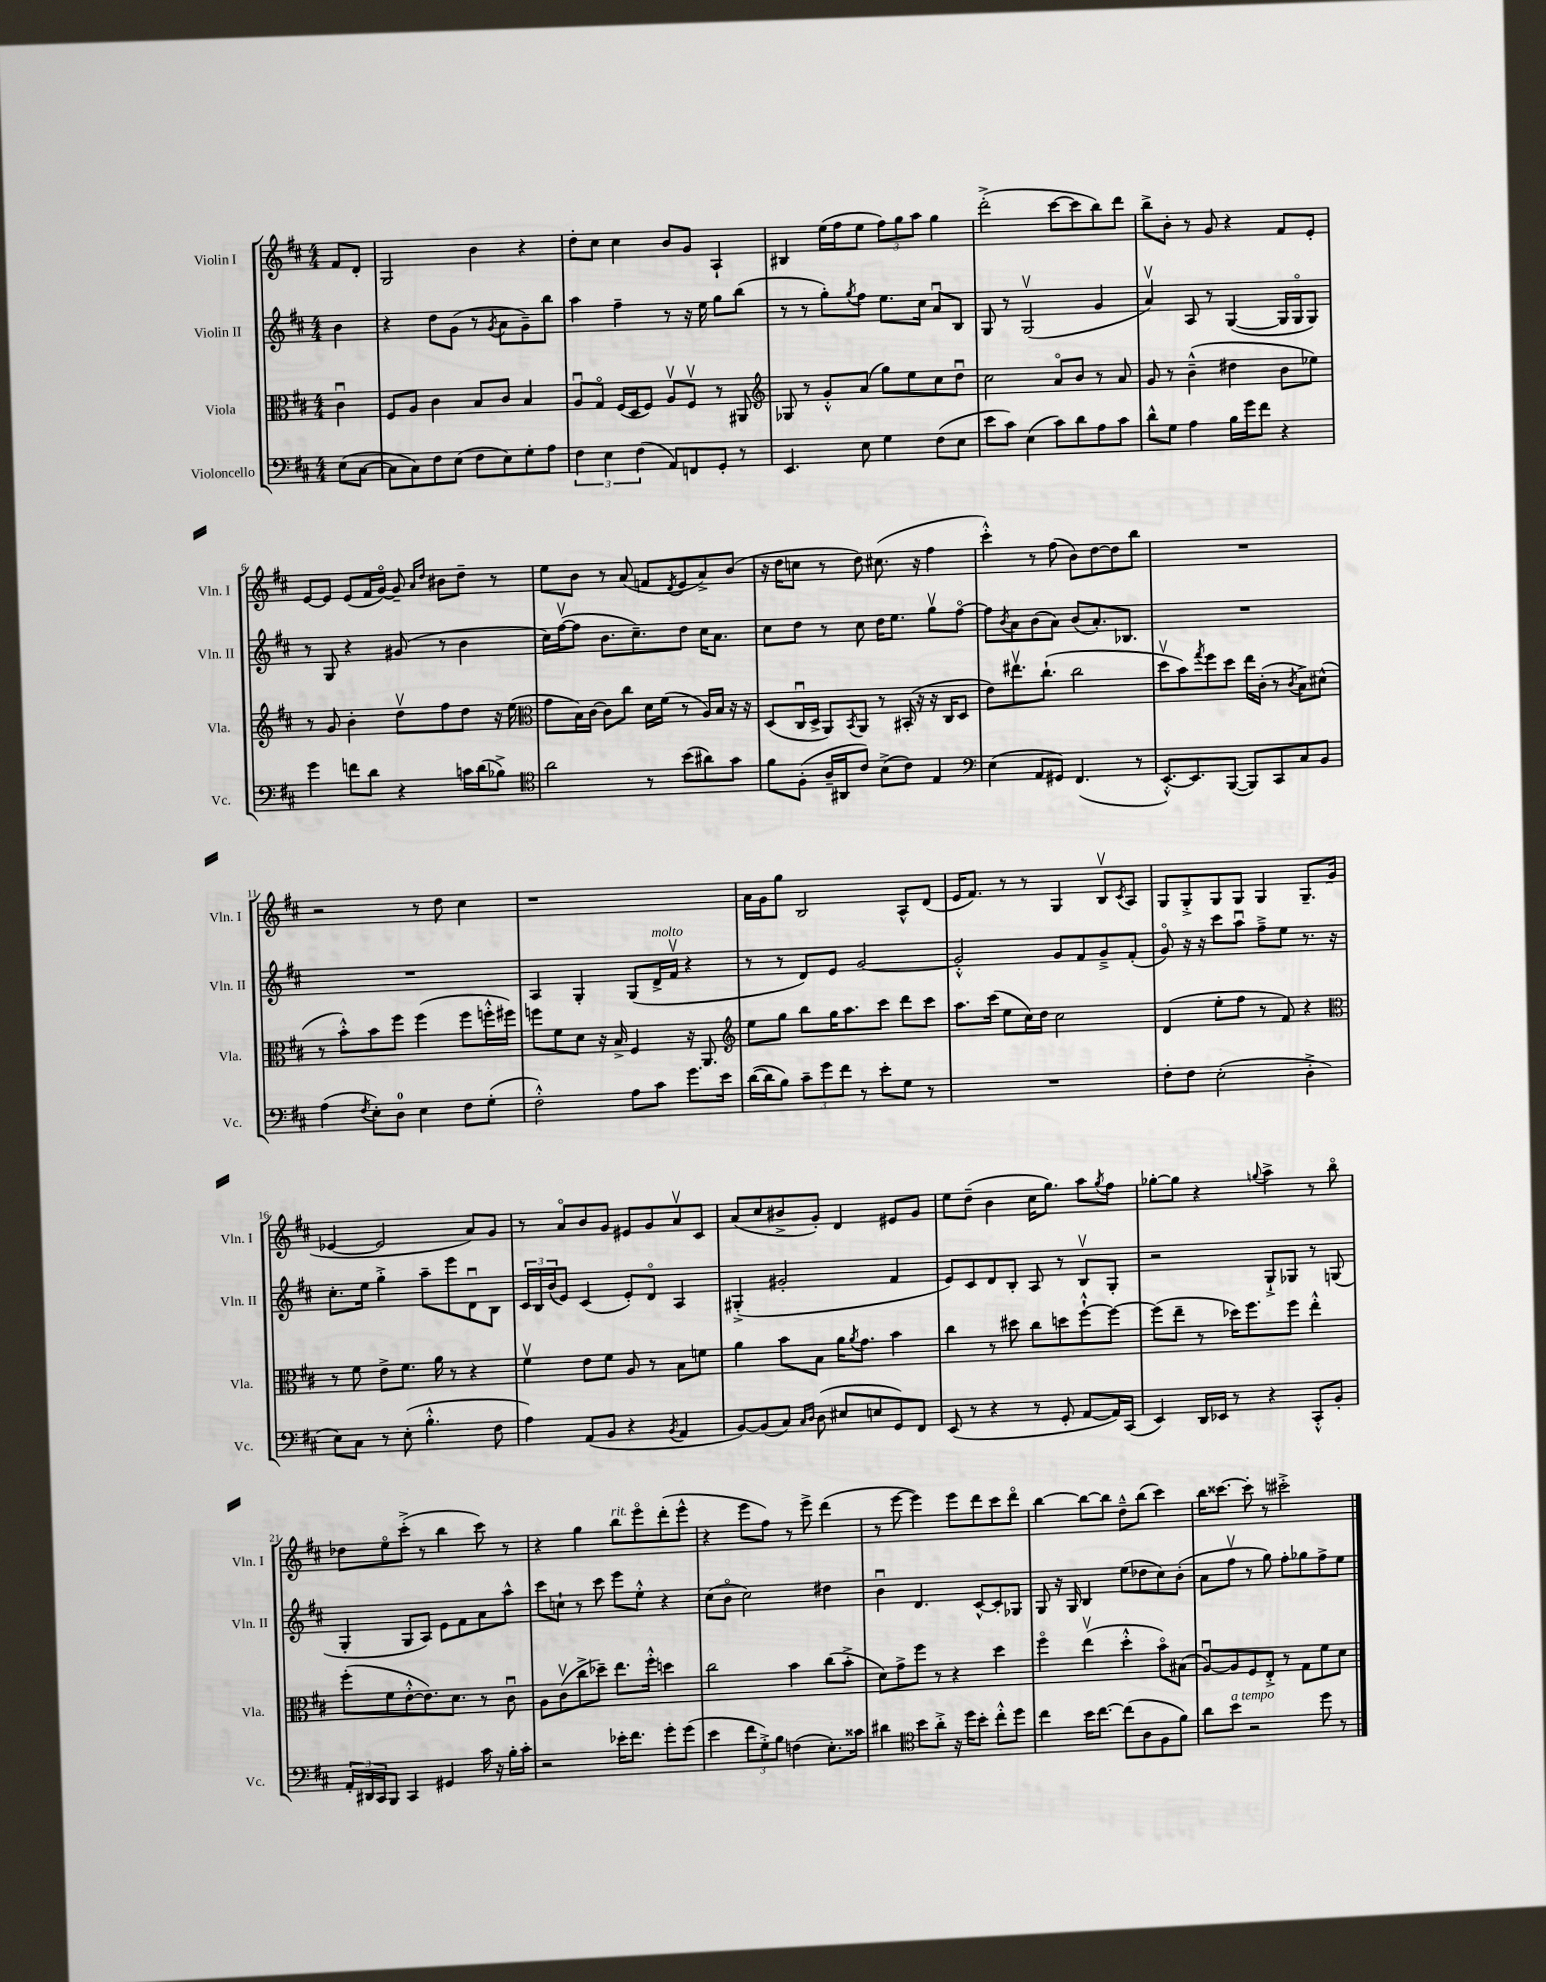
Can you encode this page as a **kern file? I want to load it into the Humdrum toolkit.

**kern	**kern	**kern	**kern
*staff4	*staff3	*staff2	*staff1
*clefF4	*clefC3	*clefG2	*clefG2
*k[f#c#]	*k[f#c#]	*k[f#c#]	*k[f#c#]
*M4/4	*M4/4	*M4/4	*M4/4
(8E\L	4c#u\	4b\	8f#/L
[8C#\J	.	.	8d'/J
=	=	=	=
8C#\]L	8F#/L	4r	2G/
8C#\)	8A/J	.	.
8F#\	4c#\	8dd\L	.
(8E\J	.	(8g\J	.
8F#\L	8B/L	8r	4b\
.	.	8qg/	.
8E\)	8c#/J	8a\L	.
8G'\	4B/	8g~\)	4r
8A\J	.	8bb\J	.
=	=	=	=
6F#\	8Au/L	4aa\	8dd'\L
.	8Go/J	.	8cc#\J
6E\	.	.	.
.	(16F#/LL	4ff#~\	4cc#\
.	16D/J	.	.
(6F#\	.	.	.
.	8F#/J)	.	.
8AA/L)	8Av/L	8r	8b/L
8FF/	8F#v/J	16r	8g/J
.	.	16ee\	.
8GG'/J	8r	8gg\L	4A`/
8r	8AA#/	(8bb\J	.
=	=	=	=
*	*clefG2	*	*
4.EE/	8G-/	8r	4B#/
.	8r	8r	.
.	8g'^^/L	8gg'\L)	(16ee\LL
.	.	.	16ff#\J
.	.	8qgg/	.
8E\	(8a/J	8ff#\J	8ee\J
4G\	8gg\L)	8.ee\L	12ff#\L)
.	.	.	12gg\
.	8ee\	.	.
.	.	.	12aa\J
.	.	16cc#\Jk	.
(8F#\L	8cc#\	8au/L	4gg\
8E\J	8ddu\J	8B/J	.
=	=	=	=
8e\L	2cc#\	8G/	(2ddd'^\
8c#\J)	.	8r	.
(4E\	.	(2Gv/	.
8c#\L)	8ao/L	.	[8ccc#\L
8d\	8b/J	.	8ccc#\]
8A\	8r	4g/	8bb\)
8c#\J	8a/	.	8ddd\J
=	=	=	=
8d^^\L	8g/	4av/)	8bb^\L
8G\J	8r	.	8b'\J
4A\	(4b~^^\	8A/	8r
.	.	8r	8g/
16B\LL	4dd#\	([4G/	4r
16g\J	.	.	.
8f#\J	.	.	.
4r	8b\L	16G/]LL	8f#/L
.	.	16Go/J	.
.	8ee-\J)	8G/J)	8e'/J
=	=	=	=
4g\	8r	8r	[8e/L
.	8g/	8G/	8e/]J
8f\L	4b'\	4r	(8e/L
8d\J	.	.	16f#/L
.	.	.	[16go/JJ)
4r	8ddv\L	(8g#/	8g~/]
.	.	.	16qqa/LL
.	.	.	16qqdd/JJ
.	8ff#\	8r	8b#\L
16c\LL	8dd\J	4b\	8dd~\J
(16d\J	.	.	.
8B-^\J)	16r	.	8r
.	(16ee\	.	.
=	=	=	=
*clefC4	*clefC3	*	*
2a\	8g\L	16cc#\LL)	8ee\L
.	.	([16ff#v\J	.
.	16B\L)	8ff#\]J	8b\J
.	[16c#\JJ	.	.
.	8c#\]L	8.b\L	8r
.	8cc#\J	.	(8a/
.	.	8.cc#~\)	.
8r	16d\LL	.	8f/L
.	(16f#\JJ	.	.
.	.	.	8qd/
(8b\L	8r	8dd\J	8e/
8a#\)	16A/LL)	16cc#\LK	8a^/)
.	16B/JJ	8.a\J	.
8g\J	16r	.	(8b/J
.	16r	.	.
=	=	=	=
8f#\L	(8D/L	8cc#\L	16r
.	.	.	16dd\LK
(8F#'\J	16C#u/L	8dd\J	8cc\J
.	16D^/JJ	.	.
16A~/LL	8AA/L)	8r	8r
16AA#/J	.	.	.
.	8qBB/	.	.
8c#/J)	8AA/J	8cc#\	8dd\)
(8B^\L	8r	16dd\LK	(8.cc#\
.	.	8.ee\J	.
8c#\J)	(16BB#'/	.	.
.	16r	.	16r
4E/	16r	8ggv\L	4ff#\
.	16C#/LK	.	.
.	8D/J	[8ff#o\J	.
=	=	=	=
*clefF4	*	*	*
(4E\	8e\L)	8ff#\]L	4ccc#'^^\)
.	.	8qb/	.
.	8.ee#v\	8a\	.
8AA/L	.	(8b\	8r
.	(8.cc#`\J	.	.
8GG#/J)	.	8a\J)	(8ff#\
(4.FF#/	2cc#\	(8b/L	8b\L)
.	.	8.a'/)	[8dd\
.	.	.	8dd\]
.	.	8.B-/J	.
8r	.	.	8bb\J
=	=	=	=
[8.EE'^^/L)	8ddv\L	1r	1r
.	8b\)	.	.
8.EE/]	.	.	.
.	8qgg/	.	.
.	8ff#\	.	.
([8BBB/J	8dd\J	.	.
8BBB/]L)	16ee\LL	.	.
.	(16c#'\JJ	.	.
8CC#/	8r	.	.
.	8qc#/	.	.
8C#/	8B^\L)	.	.
8BB/J	(8d#^^\J	.	.
=	=	=	=
(4A\	8r	1r	2r
.	8b'^^\L)	.	.
8qF#/	.	.	.
8E'\L)	8b\	.	.
8D\J	8ff#\J	.	.
4E\	(4ff#\	.	8r
.	.	.	8dd\
8F#\L	8ff#\L	.	4cc#\
(8G'\J	16ff'^^\L	.	.
.	16ff#\JJ)	.	.
=	=	=	=
2F#'^^\)	8ff\L	4A/	1r
.	8f#\	.	.
.	8d\J	4G'/	.
.	16r	.	.
.	16B^/	.	.
8A\L	4F#/	(8G/L	.
8c#\J	.	16d^/L	.
.	.	16f#v/JJ	.
8.g\L	16r	4r	.
.	8.AA/	.	.
16e\Jk	.	.	.
=	=	=	=
*	*clefG2	*	*
([16d\LL	8ee\L	8r	16a\LL
16d\]J	.	.	16g\J
8B\J)	8gg\J	8r	8gg\J
12c#~\L	8bb\L	8d/L)	2B/
12g\	.	.	.
.	16gg\K	8e/J	.
12f#\J	.	.	.
.	8.aa\	.	.
8r	.	[2g/	.
8e'\L	8ccc#\J	.	.
8G\J	8ddd\L	.	8A^^/L
8r	8ccc#\J	.	(8d/J
=	=	=	=
1r	8.aa\L	2g'^^/]	16e/LK
.	.	.	8.f#/J)
.	(16ccc#\Jk	.	.
.	8ee\L	.	8r
.	16cc#\L)	.	8r
.	16dd\JJ	.	.
.	2cc#\	8g/L	4G/
.	.	8f#/	.
.	.	8g~^/	8Bv/L
.	.	.	8qc#/
.	.	(8f#'/J	8A/J
=	=	=	=
8F#'\L	(4d/	8go/)	8G/L
8F#\J	.	16r	8G'^/
.	.	16r	.
(2E'\	8ee'\L	8ccc#\L	8G/
.	8ff#\J	8aau\J	8G/J
.	8r	8ff#~^\L	4G/
.	8f#/)	8ee\J	.
4D'^\	4r	8.r	8.G~/L
.	.	16r	(16g/Jk
=	=	=	=
*	*clefC3	*	*
8E\L)	8r	8.cc#'\L	[4e-/
8C#\J	8f#\	.	.
.	.	16ee\Jk	.
8r	8e^\L	4gg'^\	2e-/]
(8E'\	8.f#\J	.	.
4.B'^^\	.	8aa~\L	.
.	16a\	.	.
.	8r	8eee\	.
.	4r	8du\	8a/L)
8F#\	.	8B\J	8g/J
=	=	=	=
4A\)	4f#v\	24c#/LL	8r
.	.	24B/	.
.	.	(24b/J	.
.	.	8e/J)	8ao/L
(8AA/L	8e\L	(4c#/	8b/
8BB/J	8f#\J	.	8g/J
4r	8A/	8e'/L)	8e#/L
.	8r	8do/J	8g/
8qBB/	.	.	.
4AA/	8B\L	4A/	8av/
.	8f\J	.	8c#/J
=	=	=	=
[8BB/L)	4a\	(4G#'^/	(8a/L
(8BB/]	.	.	8cc#/
8C#/J)	8b\L	2g#'/	8b#^/
16qqC#/LL	.	.	.
16qqD/JJ	.	.	.
(8D\	8B\J	.	8g'/J)
8E#/L	16a\LK	.	4d/
.	8qa/	.	.
.	8.g\J	.	.
8E/	.	.	.
8GG/)	4b\	4f#/	8e#/L
8FF#/J	.	.	8g/J
=	=	=	=
(8EE/	4cc#\	8e/L)	8ee\L
8r	.	8c#/	(8dd~\J
4r	8r	8d/	4b\
.	8dd#\	8B'/J	.
8r	8cc#\L	8A/	16cc#\LK
.	.	.	8.gg\J)
8GG'/	8dd\	8r	.
[8AA/L	[8ff#`^^\	8Bv/L	8aa\L
.	.	.	8qgg/
16AA/]L)	8ff#\_J	8G'/J	8ff#\J
(16CC#/JJ	.	.	.
=	=	=	=
4EE/)	(8ff#\]L	2r	[8gg-'\L
.	8ee~\J	.	8gg-\]J
16DD/LL	8r	.	4r
16EE-/JJ	.	.	.
8r	16dd-\LK)	.	.
.	8.ff#\	.	.
.	.	.	8qqgg/
4r	.	8G`^/L	4aa^\
.	8ff#\J	8G-/J	.
8CC#'^^/L	4ee'^^\	8r	8r
8BB'/J	.	(8G/	8bbo\
=	=	=	=
24AA'/LL	(8ff#'\L	4G'/	8dd-\L
24DD#/	.	.	.
24CC#/J	.	.	.
8BBB/J	8f#\	.	8eeo\
4CC#/	[8e'^^\	8G/L	(8ccc#'^\J
.	8.e\])	8A/J)	8r
4GG#/	.	8e\L	4bb\
.	8.d\J	.	.
.	.	8f#\	.
16c#\	8r	8a\	8ccc#\)
16r	.	.	.
16B'\LL	8c#u\	8aa^^\J	8r
16c#'\JJ	.	.	.
=	=	=	=
2r	8A\L	8ccc#\L	4r
.	(8c#v\	8cc`\J	.
.	8cc#^\	8r	4gg\
.	8dd-~\J)	8ccc#\	.
16e-'\LK	8.ee\L	8eee\L	8bb\L
8.f#\J	.	.	.
.	.	8ee'^^\J	8eeeo\
.	16ff#'^^\Jk	.	.
8g'\L	4dd\	4r	(8ddd'\
(8g\J	.	.	8eee^^\J
=	=	=	=
4e\	2cc#\	(8cc#\L	4r
.	.	8bo\J	.
12f#\L	.	2cc#\)	8eee\L
12G'^\)	.	.	.
.	.	.	8ff#\J)
12B\J	.	.	.
(4F\	4b\	.	8r
.	.	.	8eee^\
8.E'\L)	(8cc#\L	4dd#\	(4ddd\
.	8b'^\J	.	.
16c##\Jk	.	.	.
=	=	=	=
4d#\	8d\L)	4bu\	8r
.	8g^\	.	[8eee\
*clefC4	*	*	*
8b\L	8ff#\J	4.d/	4eee\])
8a'^\J	8r	.	.
16r	4r	.	8eee\L
16dd\LK	.	.	.
8b'\J	.	[8c#^^/L	8ddd\
8cc#'^^\L	4dd\	8c#'/]	8ccc#\
8dd\J	.	8G-/J	8dddo\J
=	=	=	=
4cc#\	4ff#o\	8G/	[4bb\
.	.	16r	.
.	.	16G/	.
16b\LK	(4eev\	4B/	8bb\_L
[8.cc#\J	.	.	.
.	.	.	8bb\]J
(8cc#\]L	4dd'^^\	(8ee\L	8dd~^^\L
8A\	.	8dd-\	(8bb\J
8F#\	8bo\L)	8cc#\)	4ccc#\)
8f#\J)	(8B#\J	(8b'\J	.
=	=	=	=
8a\L	[8Au/L)	8a\L	16bb\LK
.	.	.	[8.ccc##\J
8b\J	8A/]	8ff#v\J	.
2r	8F#/	8r	8ccc##'\]
.	8E'^/J	8gg\)	8r
.	8r	8ff#'\L	2ccc#'^\
.	8G\L	8gg-\	.
8dd\	8f#\	8ff#^\	.
8r	8d\J	8ee\J	.
==	==	==	==
*-	*-	*-	*-
